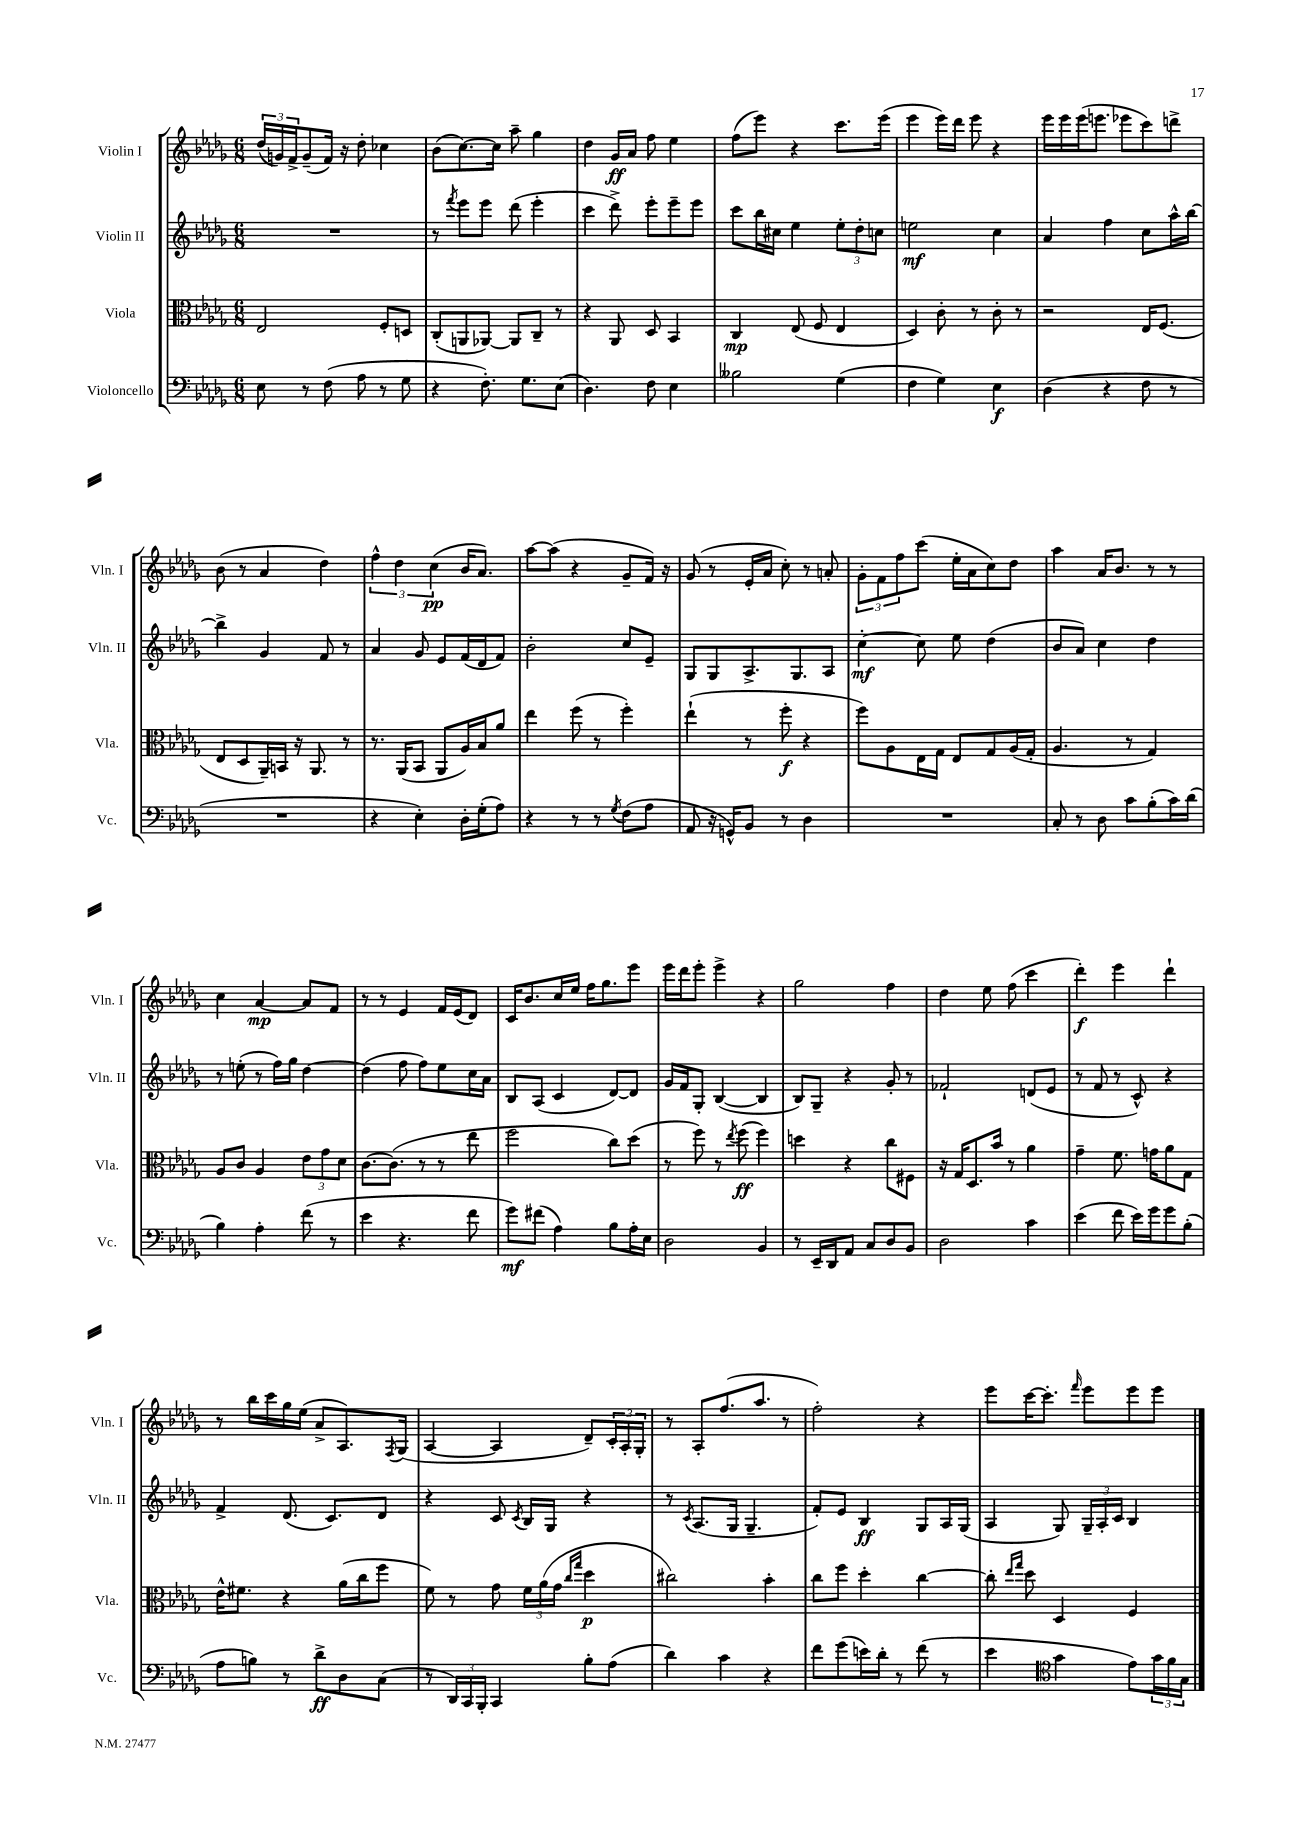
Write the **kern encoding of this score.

**kern	**dynam	**kern	**dynam	**kern	**dynam	**kern	**dynam
*part4	*part4	*part3	*part3	*part2	*part2	*part1	*part1
*staff4	*staff4	*staff3	*staff3	*staff2	*staff2	*staff1	*staff1
*I"Violoncello	*	*I"Viola	*	*I"Violin II	*	*I"Violin I	*
*I'Vc.	*	*I'Vla.	*	*I'Vln. II	*	*I'Vln. I	*
*clefF4	*	*clefC3	*	*clefG2	*	*clefG2	*
*k[b-e-a-d-g-]	*	*k[b-e-a-d-g-]	*	*k[b-e-a-d-g-]	*	*k[b-e-a-d-g-]	*
*M6/8	*	*M6/8	*	*M6/8	*	*M6/8	*
=129	=129	=129	=129	=129	=129	=129	=129
8E-\	.	2E-/	.	2.r	.	(24dd-/LL	.
.	.	.	.	.	.	24gn/)	.
.	.	.	.	.	.	24f^/J	.
8r	.	.	.	.	.	(8g~/	.
(8F\	.	.	.	.	.	16f/Jk)	.
.	.	.	.	.	.	16r	.
8A-\	.	.	.	.	.	8dd-'\	.
8r	.	8F'/L	.	.	.	4cc-X\	.
8G-\	.	8Dn/J	.	.	.	.	.
=130	=130	=130	=130	=130	=130	=130	=130
4r	.	(8C'/L	.	8r	.	(8b-\L	.
.	.	.	.	8qfff/	.	.	.
.	.	8AAn/	.	8eee-\L	.	[8.cc\)	.
8.F'\)	.	[8AA-X/J)	.	8eee-\J	.	.	.
.	.	.	.	.	.	16cc\Jk]	.
.	.	8AA-/L]	.	(8ddd-\	.	8aa-~\	.
8.G-\L	.	.	.	.	.	.	.
.	.	8C~/J	.	4eee-'\	.	4gg-\	.
(8E-\J	.	8r	.	.	.	.	.
=131	=131	=131	=131	=131	=131	=131	=131
4.D-\)	.	4r	.	4ccc\	.	4dd-\	.
.	.	8AA-/	.	8ddd-^\)	.	16g-/LL	ff
.	.	.	.	.	.	16a-/JJ	.
8F\	.	8D-/	.	8eee-'\L	.	8ff\	.
4E-\	.	4BB-/	.	8eee-~\	.	4ee-\	.
.	.	.	.	8eee-\J	.	.	.
=132	=132	=132	=132	=132	=132	=132	=132
2B--X\	.	4C/	mp	8ccc\L	.	(8ff\L	.
.	.	.	.	16bb-\L	.	8eee-\J)	.
.	.	.	.	16cc#X\JJ	.	.	.
.	.	(8E-/	.	4ee-\	.	4r	.
.	.	8F/	.	.	.	.	.
(4G-\	.	4E-/	.	12ee-'\L	.	8.ccc\L	.
.	.	.	.	12dd-'\	.	.	.
.	.	.	.	12ccn\J	.	.	.
.	.	.	.	.	.	(16eee-\Jk	.
=133	=133	=133	=133	=133	=133	=133	=133
4F\	.	4D-/)	.	2een\	mf	4eee-\	.
4G-\)	.	8c'\	.	.	.	16eee-\LL)	.
.	.	.	.	.	.	16ddd-\JJ	.
.	.	8r	.	.	.	8eee-\	.
4E-\	f	8c'\	.	4cc\	.	4r	.
.	.	8r	.	.	.	.	.
=134	=134	=134	=134	=134	=134	=134	=134
(4D-\	.	2r	.	4a-/	.	16eee-\LL	.
.	.	.	.	.	.	16eee-\	.
.	.	.	.	.	.	(16eee-\J	.
.	.	.	.	.	.	8.eeen\J	.
4r	.	.	.	4ff\	.	.	.
.	.	.	.	.	.	8eee-X\L	.
8F\	.	16E-/KL	.	8cc\L	.	8ccc\)	.
.	.	(8.F/J	.	.	.	.	.
8r	.	.	.	16aa-^^\L	.	8dddn^\J	.
.	.	.	.	[16bb-\JJ	.	.	.
!!LO:LB:g=z
=135	=135	=135	=135	=135	=135	=135	=135
2.r	.	8E-/L	.	4bb-^\]	.	(8b-\	.
.	.	8D-/	.	.	.	8r	.
.	.	16AA-~/L)	.	4g-/	.	4a-/	.
.	.	16BBn/JJ	.	.	.	.	.
.	.	16r	.	.	.	.	.
.	.	8.AA-/	.	.	.	.	.
.	.	.	.	8f/	.	4dd-\)	.
.	.	8r	.	8r	.	.	.
=136	=136	=136	=136	=136	=136	=136	=136
4r	.	8.r	.	4a-/	.	6ff^^\	.
.	.	.	.	.	.	6dd-\	.
.	.	(16AA-/KL	.	.	.	.	.
4E-'\)	.	8BB-/J	.	8g-/	.	.	.
.	.	.	.	.	.	(6cc\	pp
.	.	8AA-/L	.	8e-/L	.	.	.
16D-'\LL	.	16A-/L)	.	(16f/L	.	16b-/KL	.
(16G-'\J	.	16B-/J	.	16d-/J	.	8.a-/J)	.
8A-\J)	.	8a-/J	.	8f/J)	.	.	.
=137	=137	=137	=137	=137	=137	=137	=137
4r	.	4ee-\	.	2b-'\	.	[8aa-\L	.
.	.	.	.	.	.	(8aa-\J]	.
8r	.	(8ff\	.	.	.	4r	.
8r	.	8r	.	.	.	.	.
8qG-/	.	.	.	.	.	.	.
(8F\L	.	4ff'\)	.	8cc/L	.	8g-~/L	.
8A-\J	.	.	.	8e-~/J	.	16f/Jk)	.
.	.	.	.	.	.	16r	.
=138	=138	=138	=138	=138	=138	=138	=138
8AA-/	.	(4ee-`\	.	8G-/L	.	(8g-/	.
16r	.	.	.	8G-/	.	8r	.
16GGn^^/KL)	.	.	.	.	.	.	.
8BB-/J	.	8r	.	8.A-^/	.	16e-'/LL	.
.	.	.	.	.	.	16a-/JJ	.
8r	.	8ff'\	f	.	.	8cc'\)	.
.	.	.	.	8.G-/	.	.	.
4D-\	.	4r	.	.	.	8r	.
.	.	.	.	8A-/J	.	8an'/	.
=139	=139	=139	=139	=139	=139	=139	=139
2.r	.	8ff\L)	.	[4cc'\	mf	12g-'\L	.
.	.	.	.	.	.	12f\	.
.	.	8A-\	.	.	.	.	.
.	.	.	.	.	.	12ff\	.
.	.	16E-\L	.	8cc\]	.	(8ccc\J	.
.	.	16G-\JJ	.	.	.	.	.
.	.	8E-/L	.	8ee-\	.	16ee-'\LL	.
.	.	.	.	.	.	16a-\J	.
.	.	8G-/	.	(4dd-\	.	8cc\)	.
.	.	(16A-/L	.	.	.	8dd-\J	.
.	.	16G-'/JJ	.	.	.	.	.
=140	=140	=140	=140	=140	=140	=140	=140
8C'/	.	4.A-/	.	8b-/L	.	4aa-\	.
8r	.	.	.	8a-/J)	.	.	.
8D-\	.	.	.	4cc\	.	16a-/KL	.
.	.	.	.	.	.	8.b-/J	.
8c\L	.	8r	.	.	.	.	.
(8B-'\	.	4G-/)	.	4dd-\	.	8r	.
16c\L)	.	.	.	.	.	8r	.
(16d-\JJ	.	.	.	.	.	.	.
!!LO:LB:g=z
=141	=141	=141	=141	=141	=141	=141	=141
4B-\)	.	8A-/L	.	8r	.	4cc\	.
.	.	8c/J	.	(8een'\	.	.	.
4A-'\	.	4A-/	.	8r	.	[4a-/	mp
.	.	.	.	16ff\LL)	.	.	.
.	.	.	.	16gg-\JJ	.	.	.
(8f\	.	12e-\L	.	[4dd-\	.	8a-/L]	.
.	.	12g-\	.	.	.	.	.
8r	.	.	.	.	.	8f/J	.
.	.	12d-\J	.	.	.	.	.
=142	=142	=142	=142	=142	=142	=142	=142
4e-\	.	[8.c\L	.	(4dd-\]	.	8r	.
.	.	.	.	.	.	8r	.
.	.	(8.c\J]	.	.	.	.	.
4.r	.	.	.	8ff\	.	4e-/	.
.	.	8r	.	8ff\L)	.	.	.
.	.	8r	.	8ee-\	.	16f/LL	.
.	.	.	.	.	.	(16e-/J	.
8f\	.	8ee-\	.	16cc\L	.	8d-/J)	.
.	.	.	.	16a-\JJ	.	.	.
=143	=143	=143	=143	=143	=143	=143	=143
8g-\L)	mf	2ff\	.	8B-/L	.	16c/KL	.
.	.	.	.	.	.	8.b-/	.
(8f#X\J	.	.	.	(8A-/J	.	.	.
4A-\)	.	.	.	4c/	.	16cc/L	.
.	.	.	.	.	.	16ee-/JJ	.
.	.	.	.	.	.	16ff\KL	.
.	.	.	.	.	.	8.gg-\	.
8B-\L	.	8cc\L)	.	[8d-/L)	.	.	.
16A-'\L	.	(8dd-\J	.	8d-/J]	.	8eee-\J	.
16E-\JJ	.	.	.	.	.	.	.
=144	=144	=144	=144	=144	=144	=144	=144
2D-\	.	8r	.	16g-/LL	.	16eee-\LL	.
.	.	.	.	16f/J	.	16ddd-\J	.
.	.	8ff\)	.	8G-'/J	.	8eee-'\J	.
.	.	8r	.	([4B-/	.	4eee-^\	.
.	.	8qee-/	.	.	.	.	.
.	.	(8ff\	ff	.	.	.	.
4BB-/	.	4ff\)	.	4B-/]	.	4r	.
=145	=145	=145	=145	=145	=145	=145	=145
8r	.	4ddn\	.	8B-/L)	.	2gg-\	.
16EE-~/LL	.	.	.	8G-~/J	.	.	.
16DD-/J	.	.	.	.	.	.	.
8AA-/J	.	4r	.	4r	.	.	.
8C/L	.	.	.	.	.	.	.
8D-/	.	8cc\L	.	8g-'/	.	4ff\	.
8BB-/J	.	8F#X\J	.	8r	.	.	.
=146	=146	=146	=146	=146	=146	=146	=146
2D-\	.	16r	.	2f-X`/	.	4dd-\	.
.	.	16G-/KL	.	.	.	.	.
.	.	8.D-/	.	.	.	.	.
.	.	.	.	.	.	8ee-\	.
.	.	16b-/Jk	.	.	.	.	.
.	.	8r	.	.	.	(8ff\	.
4c\	.	4a-\	.	(8dn/L	.	4ccc\	.
.	.	.	.	8e-/J	.	.	.
=147	=147	=147	=147	=147	=147	=147	=147
(4e-\	.	4g-~\	.	8r	.	4ddd-'\)	f
.	.	.	.	8f/	.	.	.
8f\	.	8.f\	.	8r	.	4eee-\	.
16e-\LL)	.	.	.	8c^^/)	.	.	.
16g-\J	.	16gn\KL	.	.	.	.	.
8g-\	.	8a-\	.	4r	.	4ddd-`\	.
(8B-'\J	.	8G-\J	.	.	.	.	.
!!LO:LB:g=z
=148	=148	=148	=148	=148	=148	=148	=148
8A-\L	.	16e-^^\KL	.	4f^/	.	8r	.
.	.	8.f#X\J	.	.	.	.	.
8Bn\J)	.	.	.	.	.	16bb-\LL	.
.	.	.	.	.	.	16ccc\	.
8r	.	4r	.	(8.d-/	.	16gg-\	.
.	.	.	.	.	.	(16ee-\JJ	.
8d-^\L	ff	.	.	.	.	8a-^/L	.
.	.	.	.	8.c/L)	.	.	.
8D-\	.	(16a-\LL	.	.	.	8.A-/)	.
.	.	16cc\J	.	.	.	.	.
(8C\J	.	8ff\J	.	8d-/J	.	.	.
.	.	.	.	.	.	8qF/	.
.	.	.	.	.	.	(16G-/Jk	.
=149	=149	=149	=149	=149	=149	=149	=149
8r	.	8f\)	.	4r	.	[4A-/	.
24DD-/LL)	.	8r	.	.	.	.	.
24CC/	.	.	.	.	.	.	.
24BBB-'/JJ	.	.	.	.	.	.	.
4CC/	.	8g-\	.	8c/	.	4A-/]	.
.	.	.	.	8qc/	.	.	.
.	.	24f\LL	.	16B-/LL	.	.	.
.	.	(24a-\	.	.	.	.	.
.	.	.	.	16G-/JJ	.	.	.
.	.	24g-\JJ	.	.	.	.	.
.	.	16qqcc/LL	.	.	.	.	.
.	.	16qqgg-/JJ	.	.	.	.	.
8B-'\L	.	4dd-\	p	4r	.	8d-~/L)	.
(8A-\J	.	.	.	.	.	24c'/L	.
.	.	.	.	.	.	24A-'/	.
.	.	.	.	.	.	24G-'/JJ	.
=150	=150	=150	=150	=150	=150	=150	=150
4d-\)	.	2cc#X\)	.	8r	.	8r	.
.	.	.	.	8qc/	.	.	.
.	.	.	.	(8.A-/L	.	8A-'/L	.
4c\	.	.	.	.	.	(8.ff/	.
.	.	.	.	16G-/Jk	.	.	.
.	.	.	.	4.G-~/	.	.	.
.	.	.	.	.	.	8.aa-/J	.
4r	.	4b-'\	.	.	.	.	.
.	.	.	.	.	.	8r	.
=151	=151	=151	=151	=151	=151	=151	=151
8f\L	.	8cc\L	.	8f'/L)	.	2ff'\)	.
(8g-\	.	8ff\J	.	8e-/J	.	.	.
16en\L)	.	4dd-'\	.	4B-/	ff	.	.
16d-'\JJ	.	.	.	.	.	.	.
8r	.	.	.	.	.	.	.
(8f\	.	[4cc\	.	8G-/L	.	4r	.
8r	.	.	.	16A-/L	.	.	.
.	.	.	.	(16G-/JJ	.	.	.
=152	=152	=152	=152	=152	=152	=152	=152
4e-\	.	8cc'\]	.	4A-/	.	8eee-\L	.
.	.	16qqee-/LL	.	.	.	.	.
.	.	16qqgg-/JJ	.	.	.	.	.
.	.	8dd-\	.	.	.	[16ccc\K	.
.	.	.	.	.	.	8.ccc'\J]	.
*clefC4	*	*	*	*	*	*	*
4g-\	.	4D-/	.	8G-/)	.	.	.
.	.	.	.	.	.	16qqfff/	.
.	.	.	.	24G-~/LL	.	8eee-\L	.
.	.	.	.	24A-'/	.	.	.
.	.	.	.	24c/JJ	.	.	.
8e-\L)	.	4F/	.	4B-/	.	8eee-\	.
24g-\L	.	.	.	.	.	8eee-\J	.
24f\	.	.	.	.	.	.	.
24G-\JJ	.	.	.	.	.	.	.
==	==	==	==	==	==	==	==
*-	*-	*-	*-	*-	*-	*-	*-
